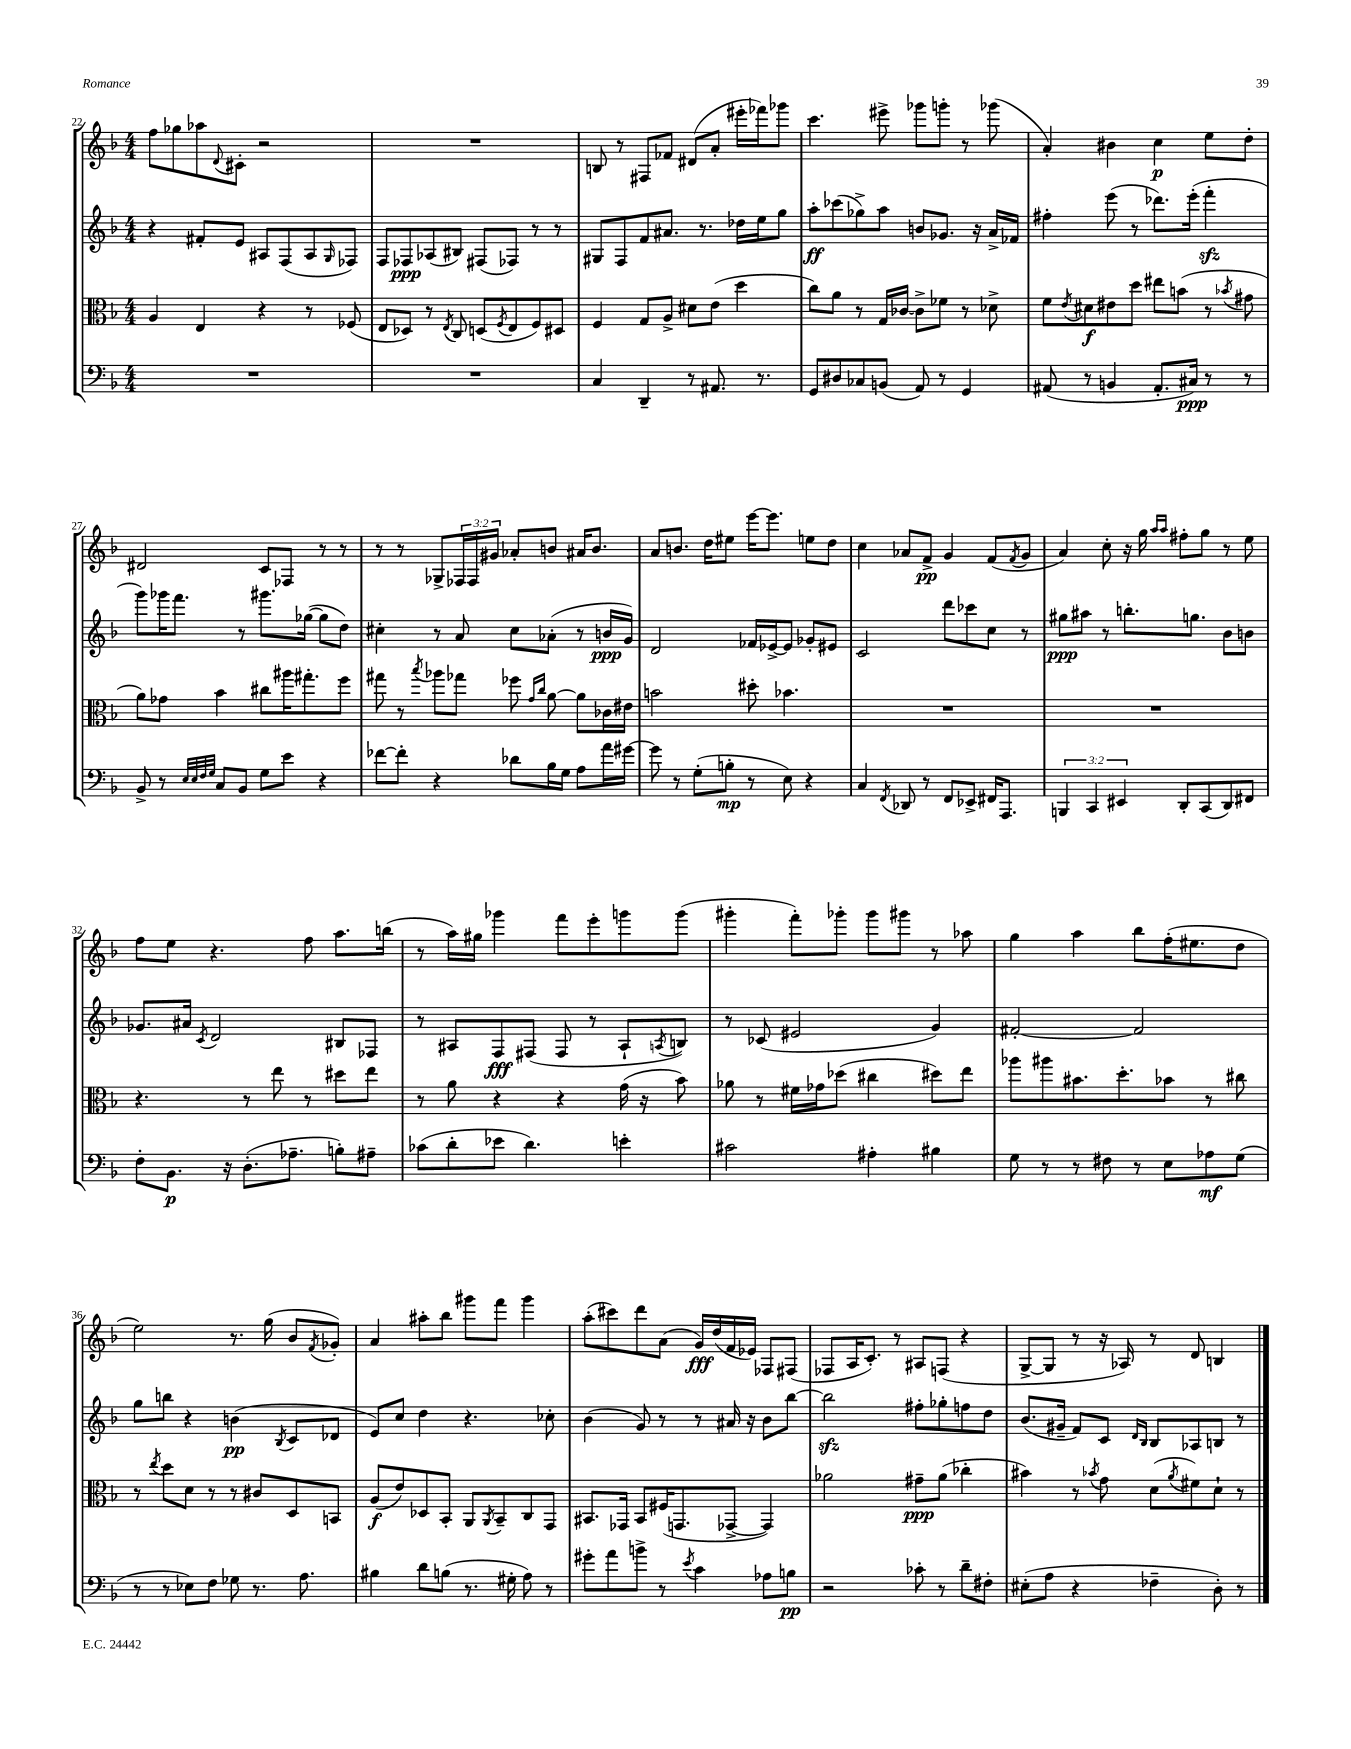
<<
\new StaffGroup <<
\new Staff = "s0" {
    \clef treble \key f \major \numericTimeSignature \time 4/4 \override Staff.TupletNumber.text = #tuplet-number::calc-fraction-text
    f''8 ges''8 aes''8 \appoggiatura { d'8 } cis'8-. r2 |
    R1 |
    b8 r8 fis8 fes'8 dis'8( a'8-. eis'''16-. fes'''16) ges'''8 |
    c'''4. eis'''8-> ges'''8 g'''8-. r8 ges'''8( |
    a'4-.) bis'4 c''4\p e''8 d''8-. |
    dis'2 c'8 fes8 r8 r8 |
    r8 r8 ges8-> \tuplet 3/2 { fes16 fes16 gis'16 } aes'8-. b'8 ais'16 b'8. |
    a'8 b'8. d''16 eis''8 e'''16~ e'''8. e''8 d''8 |
    c''4 aes'8 f'8->\pp g'4 f'8( \acciaccatura { f'8 } g'8 |
    a'4) c''8-. r16 g''16 \grace { a''16 a''16 } fis''8-. g''8 r8 e''8 |
    f''8 e''8 r4. f''8 a''8. b''16( |
    r8 a''16) gis''16 ges'''4 f'''8 e'''8-. g'''8 g'''8( |
    gis'''4-. f'''8-.) ges'''8-. ges'''8 gis'''8 r8 aes''8 |
    g''4 a''4 bes''8 f''16-.( eis''8. d''8 |
    e''2) r8. g''16( bes'8 \acciaccatura { f'8 } ges'8-.) |
    a'4 ais''8-. bes''8 gis'''8 f'''8 gis'''4 |
    a''8-.( cis'''8) d'''8 a'8( g'16\fff) d''16( f'16 ees'16) fes8 fis8( |
    fes8 a16 c'8.-.) r8 ais8 f8( r4 |
    g8~-> g8 r8 r16 aes16) r8 d'8 b4 \bar "|." |
}
\new Staff = "s1" {
    \clef treble \key f \major \numericTimeSignature \time 4/4
    r4 fis'8-. e'8 ais8 f8( ais8 \grace { g16 } fes8) |
    f8 fes8\ppp aes8( bis8) fis8( fes8) r8 r8 |
    gis8 f8 f'8 ais'8. r8. des''16 e''16 g''8 |
    a''8-.\ff ces'''8( ges''8->) a''8 b'8 ges'8. r16 a'16-> fes'16 |
    fis''4-. e'''8( r8 des'''8.) e'''16-.( f'''4-.\sfz |
    g'''8) ges'''16 f'''8. r8 gis'''8. ges''16~( ges''8 d''8) |
    cis''4-. r8 a'8 cis''8 aes'8-.( r8 b'16\ppp g'16) |
    d'2 fes'16 ees'16~-> ees'8 ges'8-. eis'8 |
    c'2 d'''8 ces'''8 c''8 r8 |
    gis''8\ppp ais''8 r8 b''8.-. g''8. bes'8 b'8 |
    ges'8. ais'16 \acciaccatura { c'8 } d'2 bis8 fes8 |
    r8 ais8 f8\fff fis8( fis8 r8 ais8-! \acciaccatura { a8 } b8) |
    r8 ces'8( eis'2 g'4) |
    fis'2~-. fis'2 |
    g''8 b''8 r4 b'4\pp( \acciaccatura { bes8 } c'8 des'8 |
    e'8) c''8 d''4 r4. ces''8-. |
    bes'4( g'8) r8 r8 ais'16 r16 bes'8 bes''8~ |
    bes''2\sfz fis''8-. ges''8-. f''8 d''8 |
    bes'8.( gis'16-- f'8) c'8 \grace { d'16 bes16 } bes8 aes8 b8 r8 \bar "|." |
}
\new Staff = "s2" {
    \clef alto \key f \major \numericTimeSignature \time 4/4
    a4 e4 r4 r8 fes8( |
    e8 des8) r8 \acciaccatura { e8 } c8 d8( \acciaccatura { f8 } e8 f8) dis8 |
    f4 g8 a8-> dis'8 e'8( d''4 |
    c''8) a'8 r8 g16 ces'16~ ces'8-> fes'8 r8 des'8-> |
    f'8 \acciaccatura { e'8 } dis'8\f eis'8 d''8 eis''8 b'8( r8 \acciaccatura { bes'8 } gis'8 |
    a'8) ges'8 bes'4 cis''8 ais''16 gis''8.-. f''8 |
    gis''8 r8 \acciaccatura { bes''8 } aes''8 ges''8 fes''8 \grace { g'16 c''16 } a'8~ a'8 ces'16 eis'16 |
    b'2 dis''8-. bes'4. |
    R1 |
    R1 |
    r4. r8 e''8 r8 dis''8 e''8 |
    r8 a'8 r4 r4 g'16( r16 bes'8) |
    aes'8 r8 fis'16 ges'16 des''8( cis''4 dis''8) e''8 |
    aes''8 ais''8 bis'8. d''8.-. bes'8 r8 cis''8 |
    r8 \acciaccatura { e''8 } d''8 d'8 r8 r8 cis'8 d8 b,8 |
    a8\f( e'8) des8 bes,8-. a,8 \acciaccatura { a,8 } bes,8-- c8 g,8 |
    bis,8. ges,16 bis,8 fis16( g,8. ges,8~-> ges,4) |
    aes'2 gis'8--\ppp aes'8( ces''4-. |
    bis'4) r8 \acciaccatura { bes'8 } g'8 d'8( \acciaccatura { a'8 } fis'8) d'8-! r8 \bar "|." |
}
\new Staff = "s3" {
    \clef bass \key f \major \numericTimeSignature \time 4/4 \override Staff.TupletNumber.text = #tuplet-number::calc-fraction-text
    R1 |
    R1 |
    c4 d,4-- r8 ais,8. r8. |
    g,8 dis8 ces8 b,8( a,8) r8 g,4 |
    ais,8( r8 b,4 ais,8.-. cis16\ppp) r8 r8 |
    bes,8-> r8 \grace { e32 e32 f32 g32 } c8 bes,8 g8 e'8 r4 |
    fes'8~ fes'8-. r4 des'8 bes16 g16 a8 a'16 gis'16~ |
    gis'8 r8 g8-.( b8-.\mp r8 e8) r4 |
    c4 \acciaccatura { f,8 } des,8 r8 f,8 ees,8-> fis,16 a,,8. |
    \tuplet 3/2 { b,,4 c,4 eis,4 } d,8-. c,8( d,8) fis,8 |
    f8-. bes,8.\p r16 d8.-.( aes8.-- b8-.) ais8-- |
    ces'8( d'8-. ees'8 d'4.) e'4-. |
    cis'2 ais4-. bis4 |
    g8 r8 r8 fis8 r8 e8 aes8\mf g8( |
    r8 r8 ees8) f8 ges8 r8. a8. |
    bis4 d'8 b8( r8. gis16-. a8) r8 |
    gis'8-. a'8 b'8-> r8 \acciaccatura { e'8 } c'4 aes8 b8\pp |
    r2 ces'8-. r8 d'8-- fis8-. |
    eis8-.( a8 r4 fes4-- d8-.) r8 \bar "|." |
}
>>
>>
\layout { \context { \Score currentBarNumber = #22 } }
